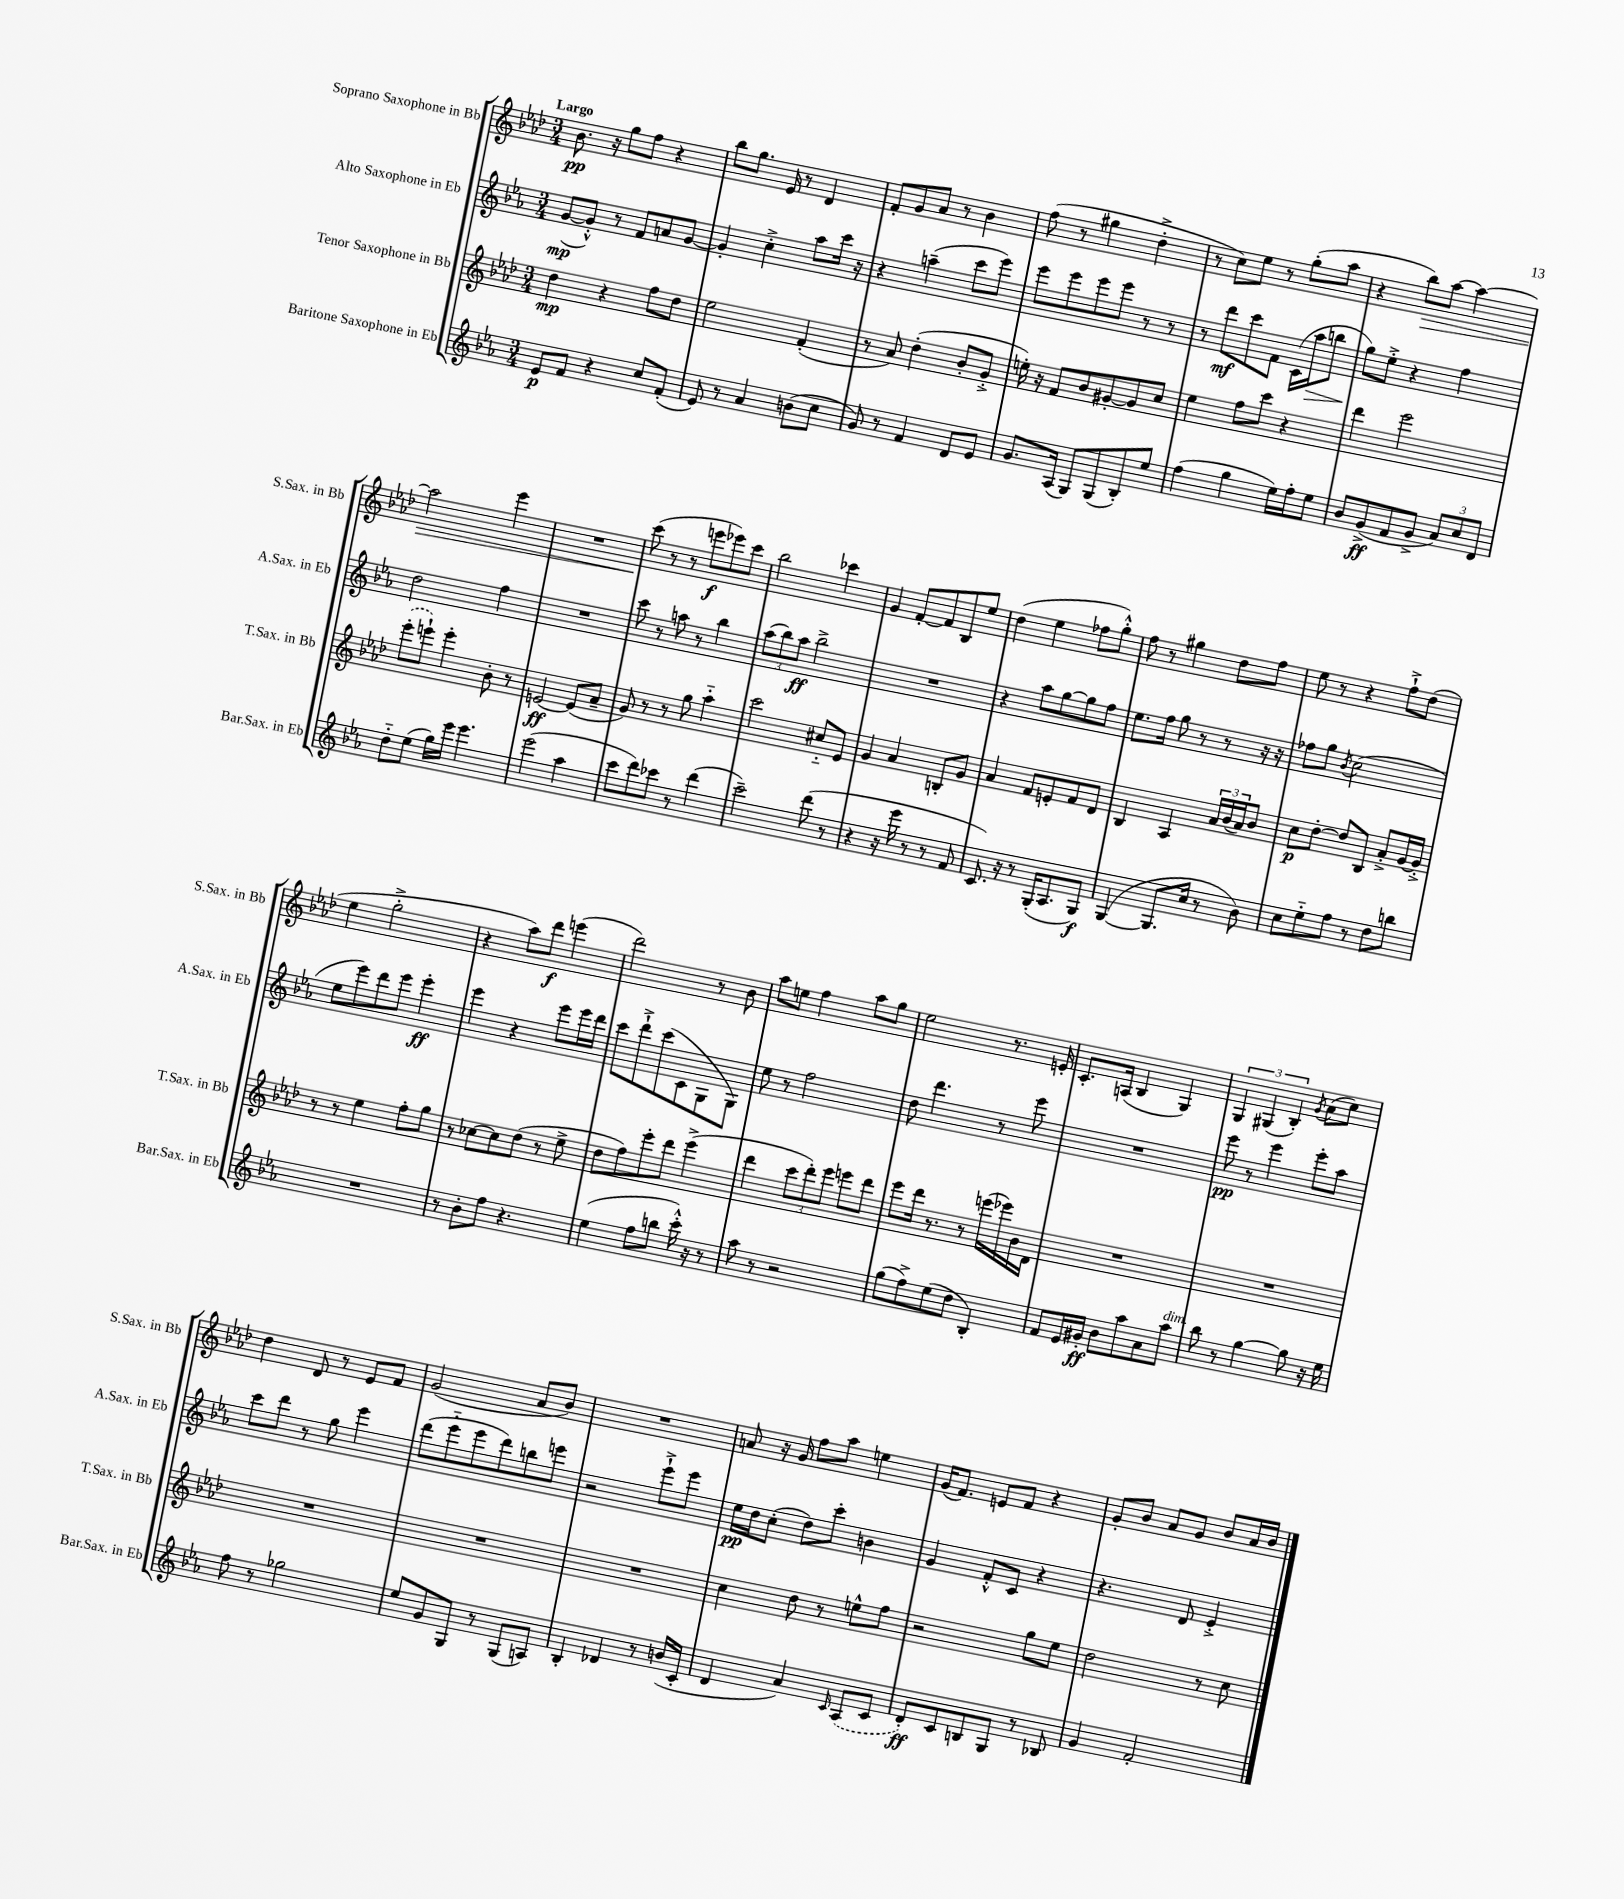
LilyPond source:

<<
\new StaffGroup <<
\new Staff = "s0" \with { instrumentName = "Soprano Saxophone in Bb" shortInstrumentName = "S.Sax. in Bb" } {
    \clef treble \key aes \major \numericTimeSignature \time 3/4 \tempo "Largo"
    bes'8.\pp r16 g''8 f''8 r4 |
    bes''8 g''8. ees'16 r8 des'4 |
    f'8-. g'8 aes'8 r8 bes'4 |
    f''8( r8 gis''4 des''4-.-> |
    r8 c''8) ees''8 r8 g''8-.( aes''8 |
    r4 bes''8\>) aes''8~ aes''4~ |
    aes''2 ees'''4 |
    R2. |
    c'''8\!( r8 r8 e'''8\f ees'''8) c'''8 |
    bes''2 ces'''4 |
    g'4 f'8~-. f'8 bes8 ees''8 |
    des''4( ees''4 fes''8 g''8-.-^) |
    f''8 r8 gis''4 des''8 f''8 |
    ees''8 r8 r4 f''8-!-> des''8( |
    ees''4 g''2-.-> |
    r4 aes''8) des'''8\f e'''4( |
    des'''2) r8 bes'8 |
    aes''8 e''8 f''4 aes''8 g''8 |
    ees''2 r8. e'16-. |
    c'8.-. a16( bes4 g4) |
    \tuplet 3/2 { g4 gis4( bes4-.) } \acciaccatura { g'8 } aes'8( c''8) |
    des''4 des'8 r8 ees'8 f'8 |
    g'2( aes'8 bes'8) |
    R2. |
    a'8 r16 g'16 f''8 aes''8 e''4 |
    g'16( f'8.) e'8 f'8 r4 |
    g'8-. bes'8 aes'8 g'8 bes'8 aes'16 bes'16 \bar "|." |
}
\new Staff = "s1" \with { instrumentName = "Alto Saxophone in Eb" shortInstrumentName = "A.Sax. in Eb" } {
    \clef treble \key ees \major \numericTimeSignature \time 3/4
    g'8~\mp( g'8-.-^) r8 f'8 a'8 g'8~ |
    g'4-. c''4-.-> aes''8 c'''16 r16 |
    r4 a''4--( c'''8 ees'''8) |
    ees'''8 ees'''8 ees'''8 ees'''8 r8 r8 |
    r8 d'''8\mf c'''8 f'8 c'16( aes''16\> b''8 |
    g''8\!) ees''8-.-> r4 f''4 |
    d''2 f''4 |
    R2. |
    c'''8 r8 a''8 r8 bes''4 |
    \tuplet 3/2 { aes''8( bes''8) aes''8\ff } bes''2-> |
    R2. |
    r4 aes''8 g''8~ g''8 f''8 |
    ees''8. f''16 g''8 r8 r8 r16 r16 |
    fes''8 g''8 \acciaccatura { bes'8 } c''2( |
    ees''8 ees'''8) d'''8 ees'''8 ees'''4-.\ff |
    ees'''4 r4 ees'''8 ees'''16 d'''16 |
    c'''8 d'''8-!-> c'''8( c'8 g8 g8) |
    ees''8 r8 f''2 |
    d''8 d'''4. r8 ees'''8 |
    R2. |
    ees'''8\pp r8 ees'''4 ees'''8-. aes''8 |
    c'''8 d'''8 r8 g''8 ees'''4 |
    d'''8( ees'''8-_ ees'''8 d'''8) b''8 e'''8 |
    r2 ees'''8-!-> ees'''8 |
    ees''16\pp d''16 c''8-.( d''8) c'''8-. b'4 |
    g'4 f'8-.-^ c'8 r4 |
    r4. d'8 ees'4-.-> \bar "|." |
}
\new Staff = "s2" \with { instrumentName = "Tenor Saxophone in Bb" shortInstrumentName = "T.Sax. in Bb" } {
    \clef treble \key aes \major \numericTimeSignature \time 3/4
    des''4\mp r4 f''8 des''8 |
    ees''2 f'4-.( |
    r8 aes'8) des''4-.( bes'8-. g'8-.-> |
    e''16-.) r16 f'8 bes'8 gis'8~-. gis'8 c''8 |
    ees''4 f''8 c'''8 r4 |
    des'''4 ees'''2 |
    \once \slurDashed ees'''8-.( e'''8-!) e'''4-. bes'8-. r8 |
    e'2~\ff e'8( aes'8-- |
    g'8) r8 r8 g''8 aes''4-_ |
    c'''2 cis''8-_ ees'8 |
    g'4 aes'4 b8-. g'8 |
    aes'4 f'8 e'8-. f'8 des'8 |
    bes4 aes4 \tuplet 3/2 { aes'16 bes'16( aes'16) } bes'8 |
    c''8\p des''8~-. des''8 bes8 aes'8-.-> g'16~ g'16-.-> |
    r8 r8 ees''4 f''8-. g''8 |
    r8 ces''8~ ces''8 des''8( r8 ees''8-> |
    des''8 f''8) ees'''8-. des'''8 ees'''4->( |
    des'''4 \tuplet 3/2 { c'''8 des'''8-.) ees'''8 } e'''8 des'''8 |
    ees'''8 des'''16 r8. r8 e'''16( ees'''16) bes'16 des'16 |
    R2. |
    R2. |
    R2. |
    R2. |
    R2. |
    c''4 des''8 r8 e''8-^ f''8 |
    r2 g''8 ees''8 |
    des''2 r8 c''8 \bar "|." |
}
\new Staff = "s3" \with { instrumentName = "Baritone Saxophone in Eb" shortInstrumentName = "Bar.Sax. in Eb" } {
    \clef treble \key ees \major \numericTimeSignature \time 3/4
    ees'8\p f'8 r4 c''8 f'8-.( |
    ees'8) r8 aes'4 b'8( c''8 |
    g'8) r8 f'4 d'8 ees'8 |
    g'8. aes16( g8) g8( bes8-.) ees''8 |
    f''4( g''4 ees''16) f''16-. ees''8 |
    bes'8 g'8->\ff( f'8 g'8-> \tuplet 3/2 { aes'8) c''8 d'8 } |
    d''8-_ ees''8( g''16) ees'''16 ees'''4. |
    ees'''2( aes''4 |
    c'''8 d'''8) ces'''8 r8 d'''4( |
    c'''2--) d'''8( r8 |
    r4 r16 ees'''16 r8 r8 f'8 |
    c'8.) r16 r8 g16-.( aes8. g8\f) |
    g4~( g8. c''16 r8 bes'8) |
    c''8 ees''8-_ f''8 r8 d''8 b''8 |
    R2. |
    r8 bes'8-. f''8 r4. |
    ees''4( f''8 b''8 c'''16-.-^) r16 r8 |
    aes''8 r8 r2 |
    g''8( f''8->) ees''8( d''8 bes4-.) |
    f'8 ees'16 gis'16-.\ff bes'8 aes''8 aes'8 aes''8^\markup { \italic "dim." } |
    bes''8 r8 g''4~ g''8 r16 ees''16 |
    f''8 r8 ges''2 |
    ees''8 g'8 g8 r8 g8( a8) |
    bes4-. des'4 r8 b'16( c'16-. |
    d'4 aes'4) \grace { c'16 } \once \slurDashed aes8( c'8 |
    d'8-.\ff) c'8 b8 g8 r8 bes8 |
    g'4 f'2-. \bar "|." |
}
>>
>>
\layout { \context { \Score \remove "Bar_number_engraver" } }
